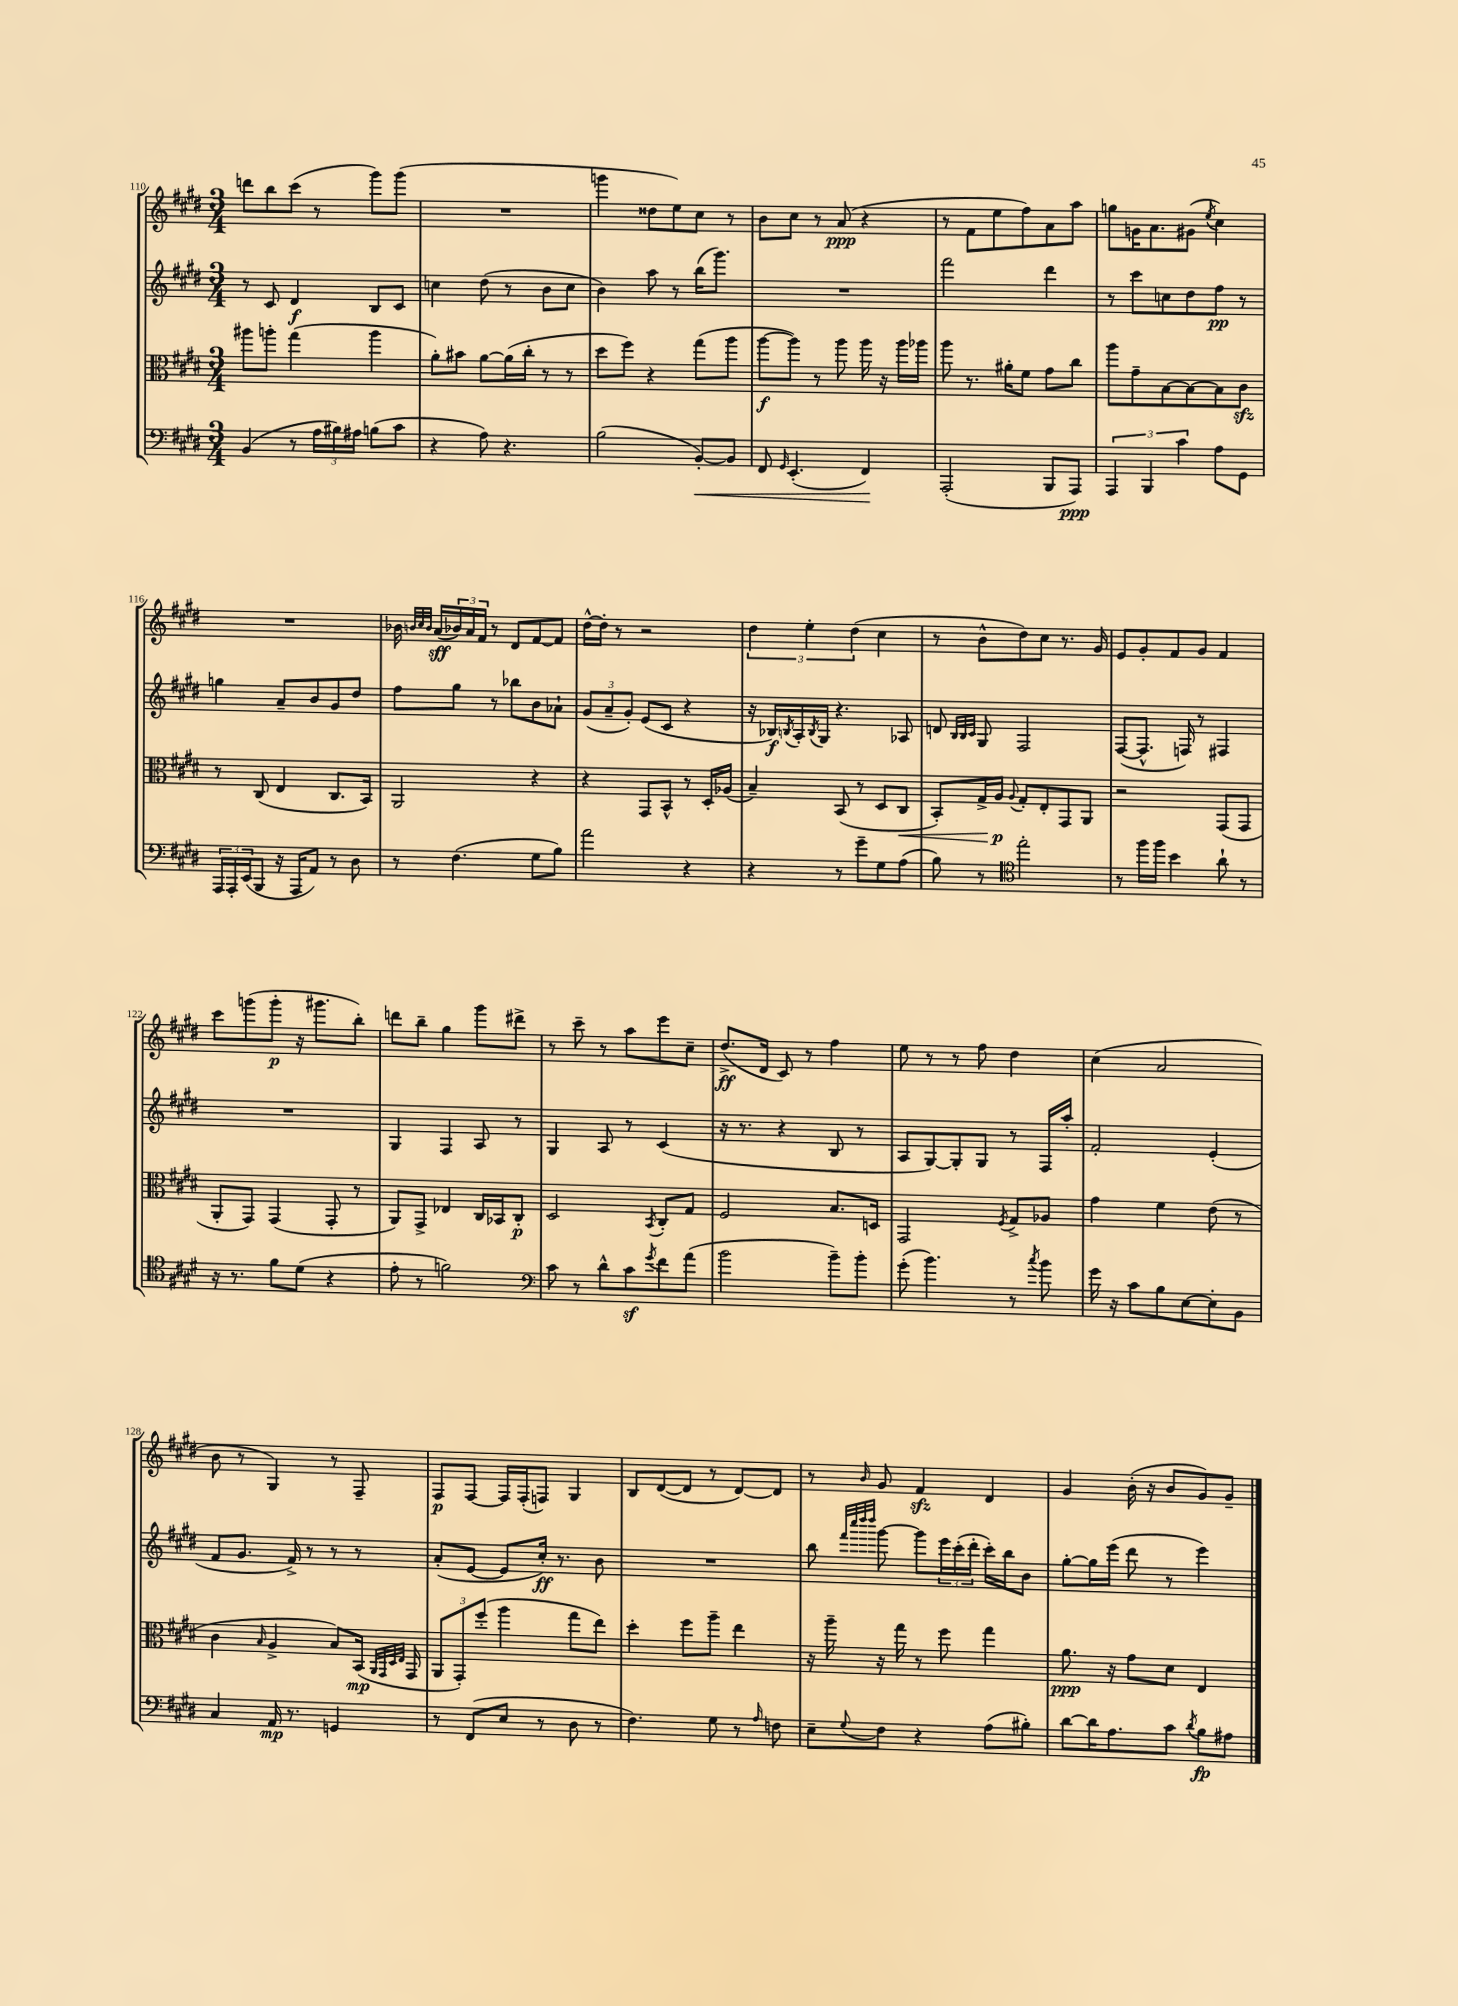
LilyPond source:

<<
\new StaffGroup <<
\new Staff = "s0" {
    \clef treble \key e \major \numericTimeSignature \time 3/4
    d'''8 b''8 cis'''8( r8 gis'''8) gis'''8( |
    R2. |
    g'''4 disis''8 e''8) cis''8 r8 |
    b'8 cis''8 r8 a'8\ppp( r4 |
    r8 fis'8 e''8 fis''8) a'8 a''8 |
    g''8 g'16 a'8. gis'8( \acciaccatura { e''8 } cis''4) |
    R2. |
    bes'16 \grace { b'32 cis''32 b'32 } a'16\sff( \tuplet 3/2 { bes'16) a'16 fis'16 } r8 dis'8 fis'8~ fis'8 |
    dis''16~-^ dis''16-. r8 r2 |
    \tuplet 3/2 { dis''4 e''4-. dis''4( } cis''4 |
    r8 b'8-^ dis''8) cis''8 r8. gis'16 |
    e'8 gis'8-. fis'8 gis'8 fis'4 |
    cis'''8 g'''8( g'''8-.\p r16 gis'''8. b''8-.) |
    d'''8 b''8-- gis''4 gis'''8 dis'''8-> |
    r8 cis'''8-- r8 a''8 e'''8 cis''8-- |
    dis''8.->\ff( dis'16 cis'8) r8 fis''4 |
    e''8 r8 r8 fis''8 dis''4 |
    cis''4( a'2 |
    b'8 r8 gis4) r8 fis8-- |
    fis8\p fis8~ fis16 fis16-.( f8) gis4 |
    b8 dis'8~( dis'8 r8 dis'8~) dis'8 |
    r8 \grace { b'16 } gis'8 fis'4\sfz dis'4 |
    gis'4 b'16-.( r16 b'8 gis'8) gis'8-- \bar "|." |
}
\new Staff = "s1" {
    \clef treble \key e \major \numericTimeSignature \time 3/4
    r8 cis'8 dis'4\f b8 cis'8 |
    c''4 dis''8( r8 b'8 c''8 |
    b'4) a''8 r8 b''16( gis'''8.) |
    R2. |
    fis'''2 dis'''4 |
    r8 cis'''8 c''8 dis''8 fis''8\pp r8 |
    g''4 a'8-- b'8 gis'8 dis''8 |
    fis''8 gis''8 r8 bes''8 b'8 aes'8-! |
    \tuplet 3/2 { gis'8( a'8-- gis'8-.) } e'8( cis'8 r4 |
    r16 bes16\f) \acciaccatura { b8 } a16-. \acciaccatura { b8 } gis16 r4. aes8 |
    d'8 \grace { b32 b32 cis'32 } gis8 fis2 |
    fis8~( fis8.-^ f16) r8 fis4 |
    R2. |
    gis4 fis4 a8 r8 |
    gis4 a8 r8 cis'4( |
    r16 r8. r4 b8 r8 |
    a8 gis8~) gis8-. gis8 r8 fis16 a''16-. |
    fis'2-. e'4-.( |
    fis'8 gis'8. fis'16->) r8 r8 r8 |
    a'8-.( e'8~ e'8 cis''16-.\ff) r8. b'8 |
    R2. |
    b''8 \grace { fis'''32 cis''''32 dis''''32 dis''''32 } gis'''8~ gis'''8 \tuplet 3/2 { e'''16 cis'''16-.( dis'''16-. } cis'''16-.) b''16 b'8 |
    gis''8~-. gis''16 e'''16( dis'''8 r8 e'''4) \bar "|." |
}
\new Staff = "s2" {
    \clef alto \key e \major \numericTimeSignature \time 3/4
    ais''8 a''8-. gis''4( a''4 |
    a'8-.) bis'8 a'8~ a'16( cis''16-. r8 r8 |
    dis''8 fis''8) r4 gis''8( a''8 |
    a''8~\f a''8) r8 a''8 a''16 r16 a''16 aes''16 |
    a''8 r8. ais'16-. fis'8 gis'8 cis''8 |
    a''8 gis'8-- b8~ b8~ b8 cis'8\sfz |
    r8 cis8( e4 cis8. b,16) |
    a,2 r4 |
    r4 gis,8 b,8-^ r8 dis16-. aes16( |
    b4--) b,8( r8 dis8 cis8\< |
    b,8-.) gis16-> a16\p\! \appoggiatura { a8 } gis8-. e8-. gis,8 a,8 |
    r2 gis,8( gis,8 |
    a,8-. gis,8) gis,4( gis,8-. r8 |
    a,8) gis,8-> ees4 cis16 bes,16 cis8-.\p |
    dis2 \acciaccatura { b,8 } cis8-. gis8 |
    fis2 b8. d16 |
    gis,2 \acciaccatura { fis8 } gis8-> aes8 |
    gis'4 fis'4 e'8( r8 |
    cis'4 \grace { b16 } a4-> b8) b,16\mp( \grace { a,32 gis,32 dis32 e32 } gis,16 |
    \tuplet 3/2 { a,8 gis,8-.) fis''8-.( } a''4 gis''8 e''8) |
    dis''4-. fis''8 a''8-- e''4 |
    r16 a''16-- r16 gis''16 r8 fis''8 gis''4 |
    a'8.\ppp r16 gis'8 dis'8 e4 \bar "|." |
}
\new Staff = "s3" {
    \clef bass \key e \major \numericTimeSignature \time 3/4
    b,4( r8 \tuplet 3/2 { a16 bis16) ais16 } b8( cis'8 |
    r4 a8) r4. |
    b2( b,8~-.\<) b,8 |
    fis,8 \grace { gis,16 } e,4.-.( fis,4\!) |
    a,,2-.( b,,8 a,,8\ppp) |
    \tuplet 3/2 { a,,4 b,,4 cis'4 } a8 gis,8 |
    \tuplet 3/2 { a,,16 a,,16-. e,16( } b,,8 r16 a,,16 a,8) r8 dis8 |
    r8 fis4.( gis8 b8) |
    a'2 r4 |
    r4 r8 gis'8-- gis8 a8( |
    b8) r8 \clef tenor e''2-. |
    r8 fis''16 fis''16 b'4 a'8-! r8 |
    r16 r8. fis'8 dis'8( r4 |
    e'8-. r8 f'2) |
    \clef bass cis'8 r8 dis'8-^ cis'8\sf \acciaccatura { gis'8 } fis'8 a'8( |
    b'2 b'8--) b'8-. |
    gis'8-.( b'4.) r8 \acciaccatura { cis''8 } b'8 |
    gis'16 r16 cis'8 b8 e8~ e8-. b,8 |
    cis4 a,16\mp r8. g,4 |
    r8 fis,8( e8 r8 dis8 r8 |
    fis4.) gis8 r8 \grace { a16 } f8 |
    e8-- \appoggiatura { gis8 } fis8 r4 a8( bis8-.) |
    dis'8~ dis'16 a8. cis'8 \acciaccatura { dis'8 } b8\fp ais8 \bar "|." |
}
>>
>>
\layout { \context { \Score currentBarNumber = #110 } }
